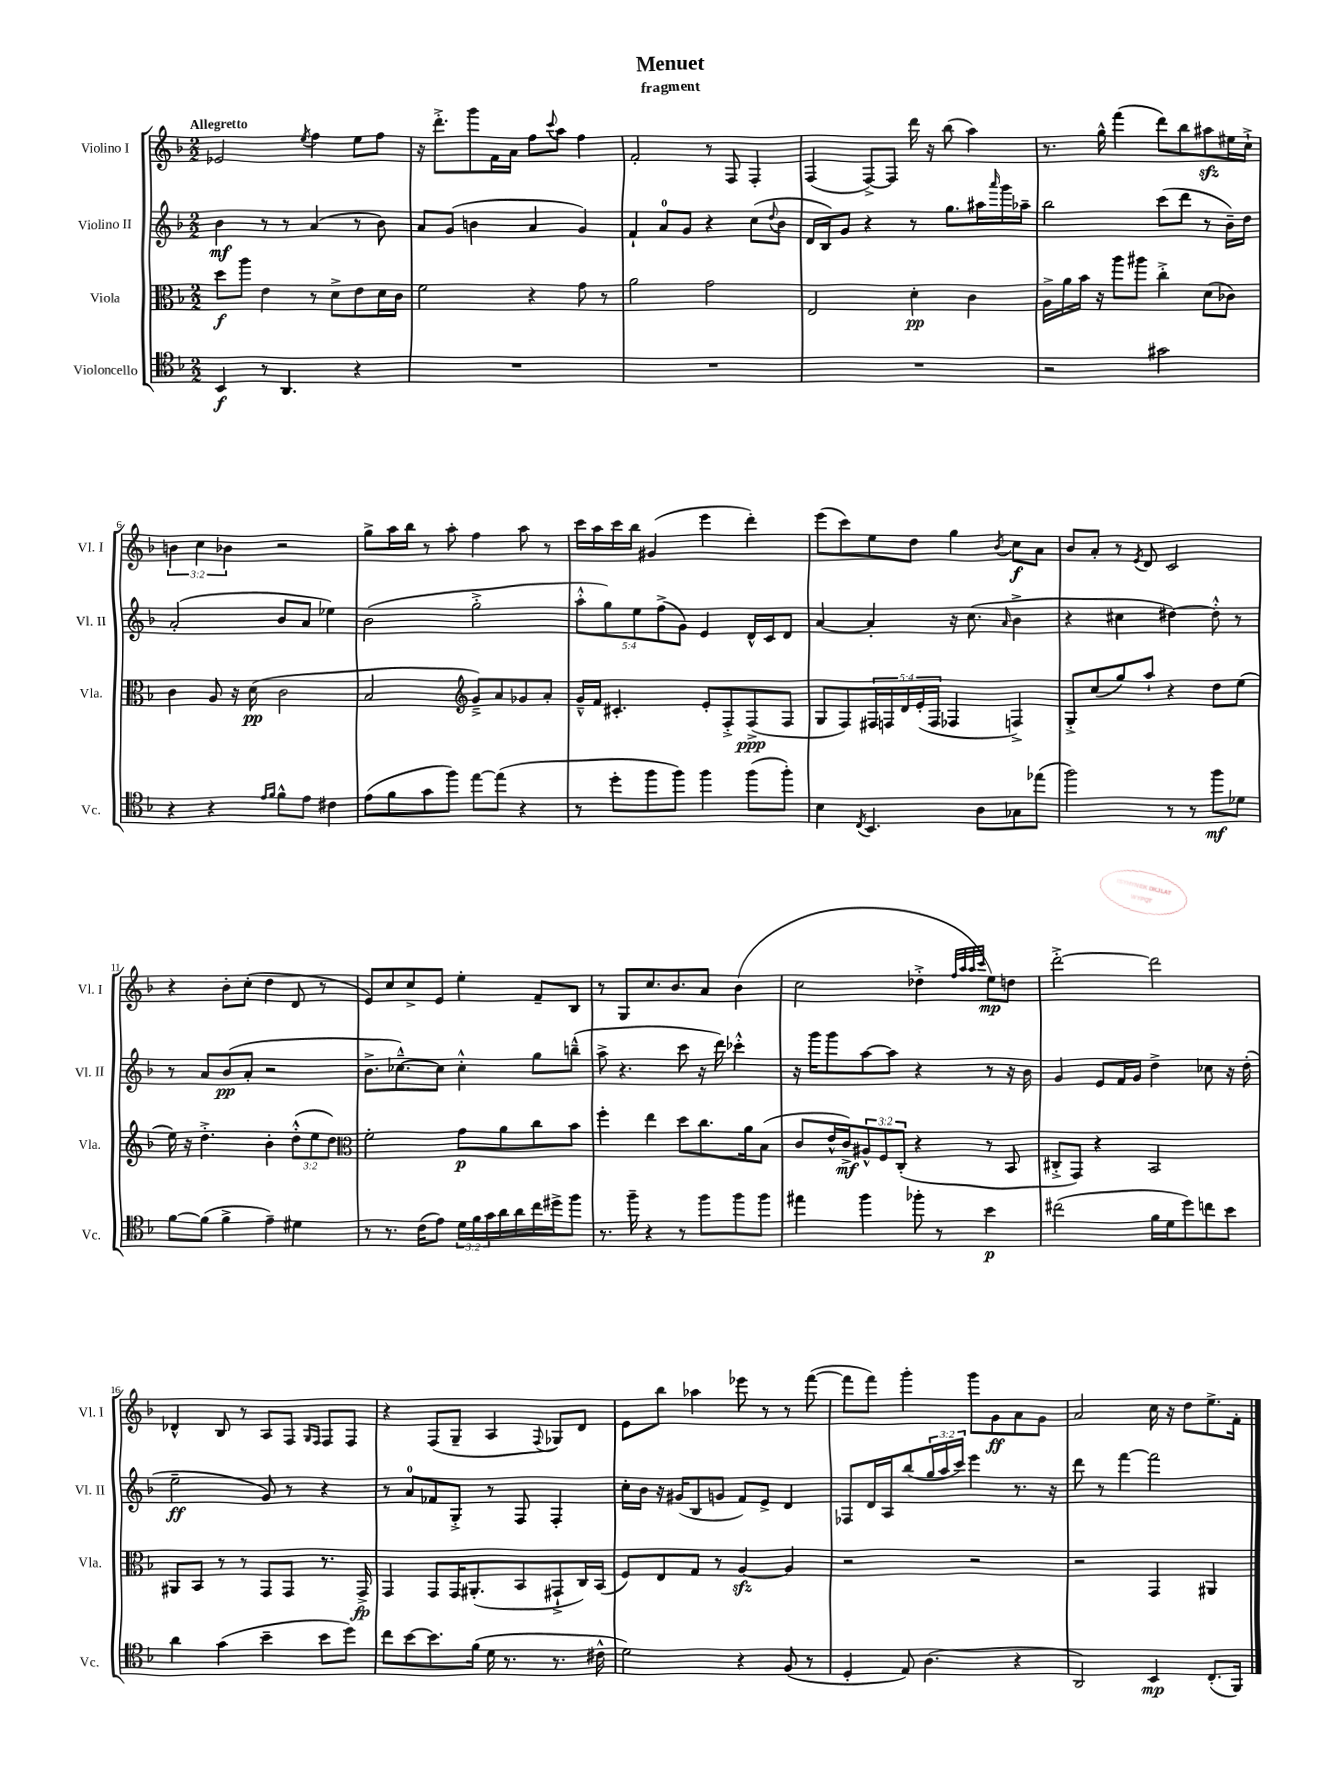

**kern	**kern	**kern	**kern
*staff4	*staff3	*staff2	*staff1
*clefC4	*clefC3	*clefG2	*clefG2
*k[b-]	*k[b-]	*k[b-]	*k[b-]
*M2/2	*M2/2	*M2/2	*M2/2
4BB-	8dd	4b-	2e-
.	8aa	.	.
8r	4e	8r	.
4.AA	.	8r	.
.	.	.	8qee
.	8r	(4a	4ff
.	8d^	.	.
4r	8e	8r	8ee
.	16d	8b-)	8ff
.	16c	.	.
=	=	=	=
1r	2f	8a	16r
.	.	.	8.ddd'^
.	.	(8g	.
.	.	4b	8ggg
.	.	.	16f
.	.	.	16a
.	4r	4a	8ff
.	.	.	8qqccc
.	.	.	8aa
.	8g	4g)	4ff
.	8r	.	.
=	=	=	=
1r	2a	4f`	2f'
.	.	8a	.
.	.	8g	.
.	2g	4r	8r
.	.	.	8F
.	.	(8cc	4F'
.	.	8qqdd	.
.	.	8b-	.
=	=	=	=
1r	2E	16d	(4F
.	.	16B-)	.
.	.	8g	.
.	.	4r	[8F^)
.	.	.	8F]
.	4d'	8r	16ddd
.	.	.	16r
.	.	8.gg	(8bb-
.	4c	.	4aa)
.	.	16aa#	.
.	.	16qqaaa	.
.	.	16ggg	.
.	.	16aa-~	.
=	=	=	=
2r	16A^	2bb-	8.r
.	16a	.	.
.	16b-	.	.
.	16r	.	16gg^^
.	8aa	.	(4fff
.	8aa#	.	.
2g#	4cc'^	(8ccc	8ddd)
.	.	8ddd	8bb-
.	(8d	8r	8aa#
.	8c-)	16b-~)	16ee#
.	.	16dd	16cc`^
=	=	=	=
4r	4c	(2a'	6b
.	.	.	6cc
4r	8A	.	.
.	.	.	6b-
.	16r	.	.
.	(16d	.	.
16qqe	.	.	.
16qqf	.	.	.
8f^^	2c	8b-	2r
8e	.	8a	.
4c#	.	4ee-)	.
=	=	=	=
(8e	2B-	(2b-	8gg^
8f	.	.	16aa
.	.	.	16bb-
8g	.	.	8r
8ff)	.	.	8aa'
*	*clefG2	*	*
[8ee	8g~^)	2gg'^	4ff
(8ee]	8a	.	.
4r	8g-	.	8aa
.	8a'	.	8r
=	=	=	=
8r	16g~^^	10aa'^^	16ccc
.	16f	.	16aa
.	.	10gg)	.
8dd'	4.c#'	.	16ccc
.	.	.	16bb-
.	.	10ee	.
8ff	.	.	(4g#
.	.	(10ff^	.
8ff)	.	.	.
.	.	10g)	.
4ff	8e'	4e	4eee
.	8F'^	.	.
(8ff	(8F^	16d^^	4ddd')
.	.	16c	.
8ff')	8F	8d	.
=	=	=	=
4B-	8G	[4a	(8eee
.	8F)	.	8ccc)
8qC	.	.	.
4.BB-	20F#	4a']	8ee
.	20F	.	.
.	20d	.	.
.	.	.	8dd
.	(20e'	.	.
.	20F	.	.
.	4F-	16r	4gg
.	.	(8.cc	.
8A	.	.	.
.	.	16qqa	8qb-
8G-	4F^)	4b-^	8cc
(8ee-	.	.	8a
=	=	=	=
2ff)	8G'^	4r	8b-
.	(8cc	.	8a'
.	8gg)	4cc#	8r
.	.	.	8qe
.	8aa`	.	8d
8r	4r	[4dd#)	2c
8r	.	.	.
8ff	8dd	8dd#'^^]	.
8d-	(8ee	8r	.
=	=	=	=
[8f	16ee)	8r	4r
.	16r	.	.
(8f]	4.dd'^	8a	.
4f^	.	(8b-	8b-'
.	.	8a'	(8cc'
4e~)	4b-'	2r	4dd
4d#	(12dd'^^	.	8d
.	12ee	.	.
.	.	.	8r
.	12dd)	.	.
=	=	=	=
*	*clefC3	*	*
8r	2f'	8.b-^	8e)
8.r	.	.	8cc
.	.	[8.cc-~^^)	.
.	.	.	8cc^
(16c	.	.	.
8e)	.	8cc-]	8e
24d	8g	4cc-'^^	4ee'
24f	.	.	.
24g	.	.	.
16a	8a	.	.
16a	.	.	.
16cc	8cc	8gg	8f~
16dd#^	.	.	.
8ff	8b-	(8bb~^^	8B-
=	=	=	=
8.r	4ff'	8aa^	8r
.	.	4.r	8G
16ff~	.	.	.
4r	4ee	.	8.cc
.	.	.	8.b-
8r	8dd	8ccc	.
8ff	8.cc	16r	8a
.	.	16ddd)	.
8ff	.	4ccc-'^^	(4b-
.	16a	.	.
8ff	(8B-	.	.
=	=	=	=
4ee#	8c	16r	2cc
.	.	16ggg	.
.	16e^^	8ggg	.
.	16c^)	.	.
4ff	12A#^^	[8aa	.
.	12F	.	.
.	.	8aa]	.
.	(12C'	.	.
8ff-'	4r	4r	4dd-'^
8r	.	.	.
.	.	.	32qqff
.	.	.	32qqaa
.	.	.	32qqaa
.	.	.	32qqccc
4b-	8r	8r	8ee)
.	8BB-	16r	8dd
.	.	16b-	.
=	=	=	=
(2cc#	8C#'^	4g	[2ddd'^
.	8GG)	.	.
.	4r	8e	.
.	.	16f	.
.	.	16g	.
16f	2BB-	4dd^	2ddd]
16d	.	.	.
8dd)	.	.	.
8cc	.	8cc-	.
8b-	.	16r	.
.	.	(16dd'	.
=	=	=	=
4a	8AA#	2ee~	4d-^^
.	8BB-	.	.
(4g	8r	.	8B-
.	8r	.	8r
4b-~	8GG	8g)	8A
.	8GG	8r	8F
.	.	.	16qqG
.	.	.	16qqF
8b-	8.r	4r	8F
8dd)	.	.	8F
.	16GG^	.	.
=	=	=	=
8cc	4GG	8r	4r
[8b-	.	8a	.
8.b-]	8GG	8f-	(8F
.	16GG	8G'^	8G~
(16f	(8.AA#'	.	.
16d	.	8r	4A
8.r	.	.	.
.	8BB-	8F	.
.	.	.	8qqF
8.r	8GG#`^	4F'	8G-)
.	16C)	.	8d
16c#^^	(16BB-	.	.
=	=	=	=
2d)	8F)	16cc'	8e
.	.	16b-	.
.	8E	16r	8bb-
.	.	(16g#	.
.	8G	8B-	4aa-
.	8r	8g	.
4r	[4A	8f)	8eee-
.	.	8e^	8r
(8F	4A]	4d	8r
8r	.	.	([8fff
=	=	=	=
4D'	2r	8F-	8fff]
.	.	16d	8fff)
.	.	16A	.
8E)	.	(8bb-	4ggg'
(4.A	.	24gg	.
.	.	24aa	.
.	.	24ccc)	.
.	2r	4eee	8ggg
.	.	.	8g
4r	.	8.r	8a
.	.	.	8g
.	.	16r	.
=	=	=	=
2AA)	2r	8ddd	2a
.	.	8r	.
.	.	[4fff	.
4BB-	4GG	2fff]	16cc
.	.	.	16r
.	.	.	8dd
(8.C'	4AA#	.	8.ee^
16FF)	.	.	16f'
==	==	==	==
*-	*-	*-	*-
